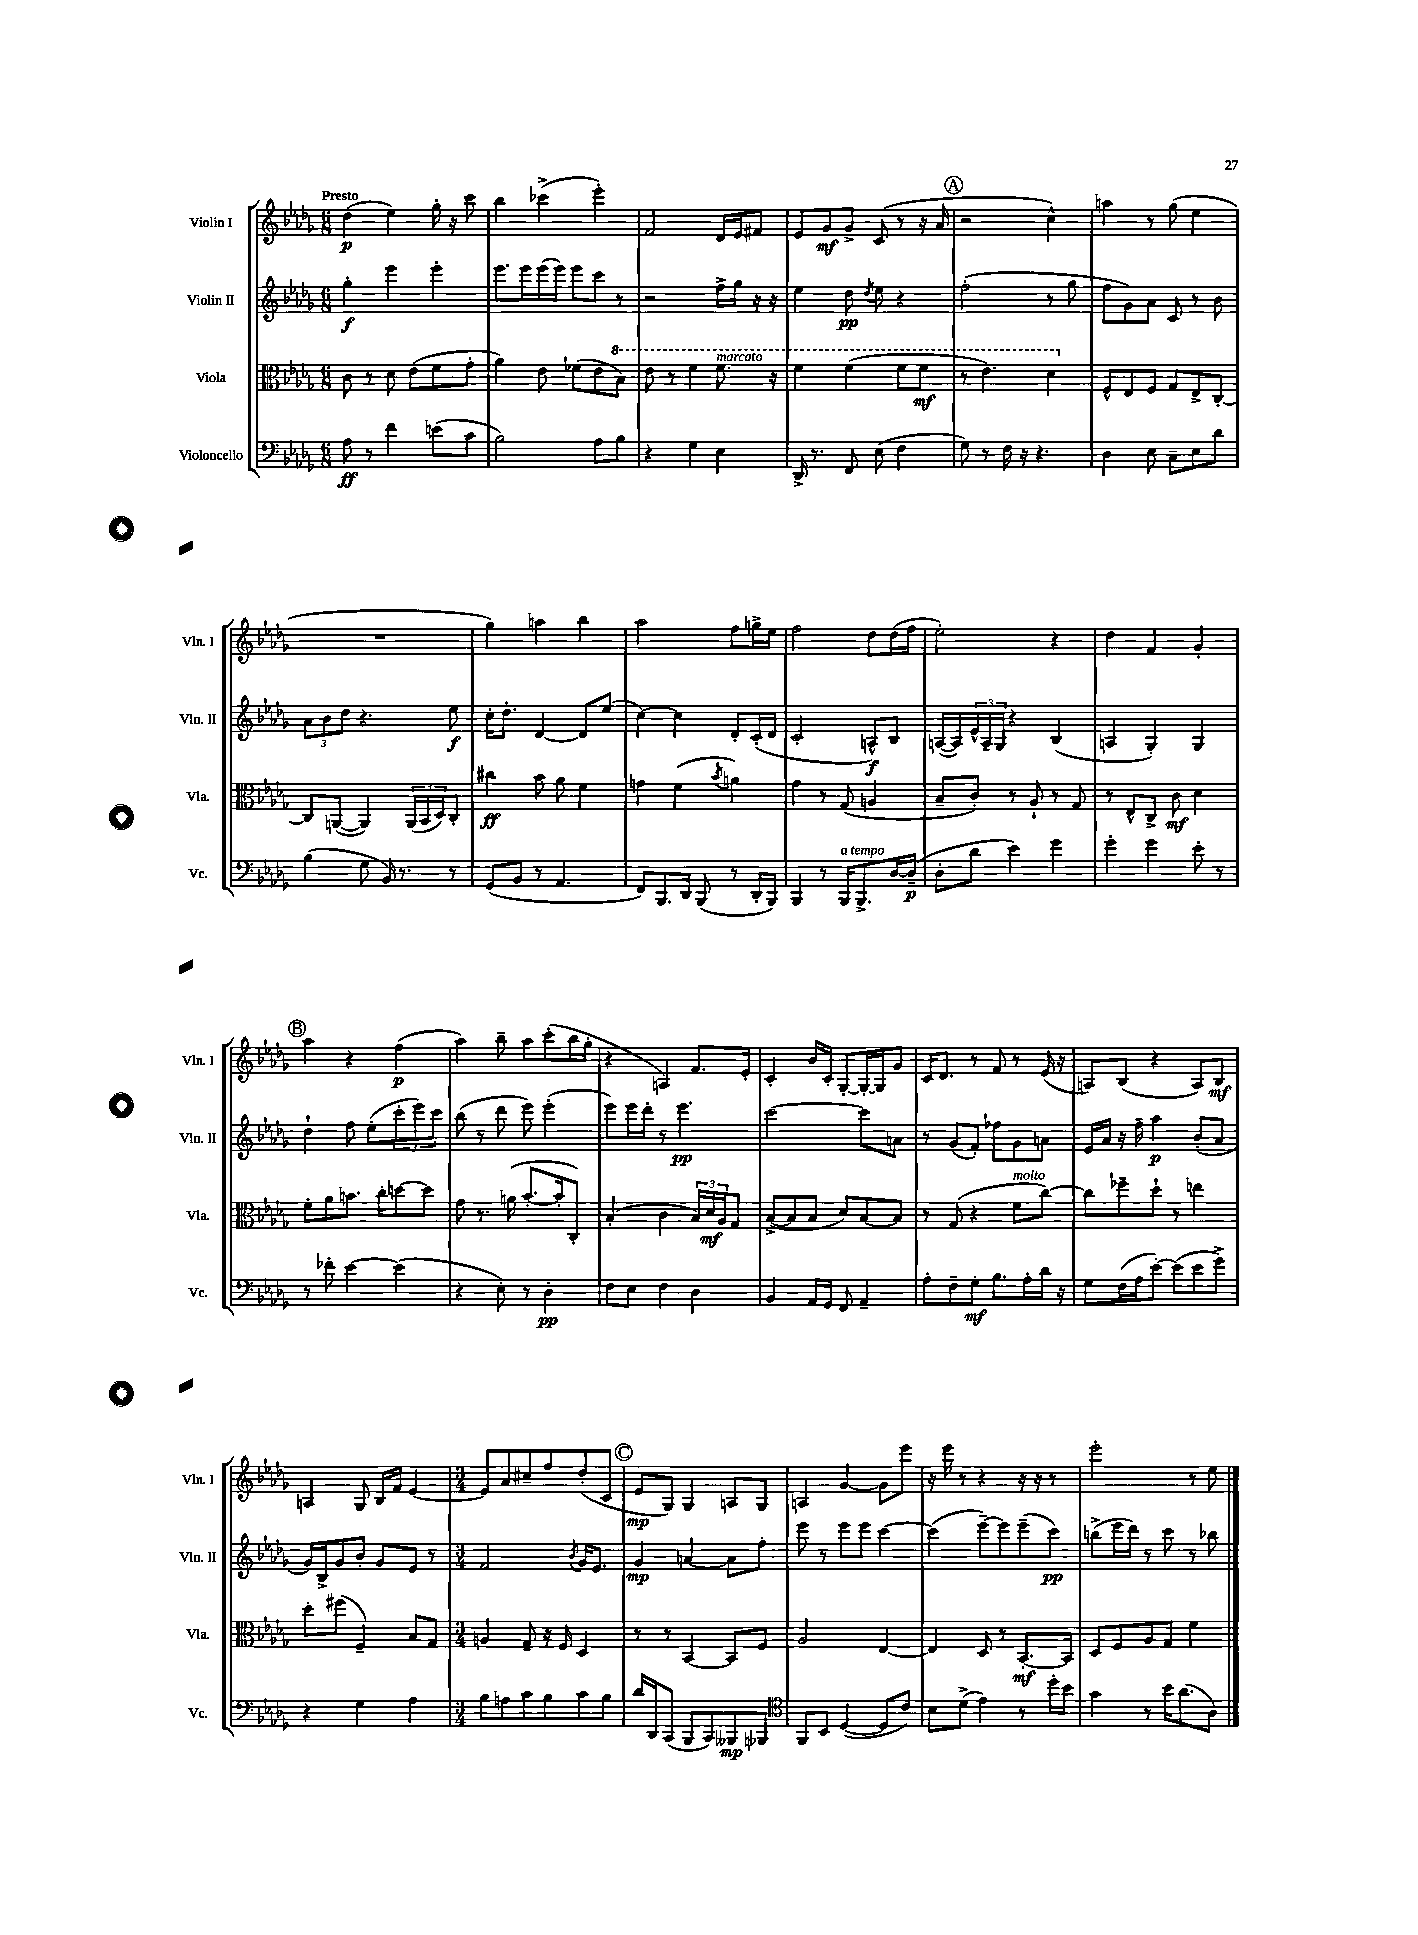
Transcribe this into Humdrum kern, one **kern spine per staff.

**kern	**kern	**kern	**kern
*staff4	*staff3	*staff2	*staff1
*clefF4	*clefC3	*clefG2	*clefG2
*k[b-e-a-d-g-]	*k[b-e-a-d-g-]	*k[b-e-a-d-g-]	*k[b-e-a-d-g-]
*M6/8	*M6/8	*M6/8	*M6/8
8A-	8c	4gg-'	(4dd-
8r	8r	.	.
4f	8d-	4eee-	4ee-)
.	(8e-	.	.
(8e	8f	4eee-'	16gg-'
.	.	.	16r
8c	8g-'	.	8ccc
=	=	=	=
2B-)	4a-)	8.eee-	4bb-
.	.	16eee-	.
.	8e-	(16eee-	(4ccc-^
.	.	16eee-)	.
.	(8f-	8eee-	.
8A-	8e-	8ccc	4eee-')
8B-	8b-)	8r	.
=	=	=	=
4r	8ee-	2r	2f
.	8r	.	.
4G-	4ff	.	.
4E-	8.ff	16ff^	16d-
.	.	16gg-	16e-
.	.	16r	8f#
.	16r	16r	.
=	=	=	=
16DD-^	4ff	4ee-	8e-
8.r	.	.	.
.	.	.	8g-
8FF	(4ff	8dd-	8g-^
.	.	8qdd-	.
(8E-	.	8ee-	(8c
4F	8ff	4r	8r
.	8ff	.	16r
.	.	.	16a-
=	=	=	=
8G-)	8r	(2ff'	2r
8r	4.ee-)	.	.
16F	.	.	.
16r	.	.	.
4.r	.	.	.
.	4dd-	8r	4cc^^)
.	.	8gg-	.
=	=	=	=
4D-	8F^^	8ff	4aa
.	8E-	8g-)	.
8E-	8F	8a-	8r
8C~	8G-	8c	(8gg-
8E-	8E-^	8r	4ee-
8d-	[8C'	8b-	.
=	=	=	=
(4B-	8C]	12a-	2.r
.	.	12b-	.
.	([8AA	.	.
.	.	12dd-	.
8G-	4AA])	4.r	.
16BB-)	.	.	.
8.r	.	.	.
.	(24AA	.	.
.	24BB-	.	.
.	24D-)	.	.
8r	8C'	8ee-	.
=	=	=	=
(8GG-	4cc#	16cc'	4gg-)
.	.	8.dd-'	.
8BB-	.	.	.
8r	8b-	[4d-	4aa
4.AA-	8a-	.	.
.	4f	8d-]	4bb-
.	.	(8ee-	.
=	=	=	=
8FF)	4g	[4cc)	2aa-
8.BBB-	.	.	.
.	(4f	4cc]	.
16DD-	.	.	.
(8BBB-	.	.	.
.	8qb-	.	.
8r	4a)	8d-'	8ff
16DD-'	.	(16c'	16gg^
16BBB-)	.	16d-	16ee-
=	=	=	=
4BBB-	4g-	2c'	2ff
8r	8r	.	.
16BBB-	(8G-	.	.
8.BBB-^	.	.	.
.	4A	8A^^)	8dd-
[16D-	.	8B-	(16dd-
(16D-~]	.	.	16ff
=	=	=	=
8D-'	8B-~	([16A	2ee-')
.	.	16A])	.
8d-	8c')	24e-^^	.
.	.	24A~	.
.	.	24G-	.
4e-)	8r	4r	.
.	8A-`	.	.
4g-	8r	(4B-	4r
.	8G-	.	.
=	=	=	=
4g-'	8r	4A	4dd-
.	8E-^^	.	.
4g-	8C^	4G-')	4f
.	8c	.	.
8e-'	4d-	4G-	4g-'
8r	.	.	.
=	=	=	=
8r	8f'	4dd-`	4aa-
8f-'	8a-	.	.
[4e-	8.b	8ff	4r
.	.	(8ee-'	.
.	16cc'	.	.
(4e-]	[8dd	12ccc'	(4ff
.	.	12eee-)	.
.	8dd]	.	.
.	.	12ccc	.
=	=	=	=
4r	8g-	(8bb-	4aa-)
.	8.r	8r	.
8E-')	.	8ddd-	8bb-~
.	(16a	.	.
8r	[8.b-'	8eee-)	8aa-
4D-'	.	(4eee-'	(8ccc'
.	16b-']	.	.
.	8C')	.	16bb-
.	.	.	16gg-'
=	=	=	=
8F	(4B-'	8eee-)	4r
8E-	.	16eee-	.
.	.	16ddd-'	.
4F	4c	8r	4A)
.	.	4.eee-	.
4D-	24B-)	.	8.f
.	24d-	.	.
.	24A-	.	.
.	8G-	.	.
.	.	.	16e-'
=	=	=	=
4BB-	([8B-^	[2ccc	4c'
.	8B-]	.	.
16AA-	8B-	.	16b-
16GG-	.	.	16c'
8FF	8d-)	.	[8G-'
4AA-~	[8B-	8ccc]	16G-'_
.	.	.	16G-]
.	8B-]	8a	8g-
=	=	=	=
8A-'	8r	8r	16c
.	.	.	8.d-
8F~	(8G-	(8g-	.
8G-'	4r	8f')	8r
8.B-	.	8ff-	8f
.	8f	8g-	8r
16A-'	.	.	.
16d-	[8cc)	8a	(16e-
16r	.	.	16r
=	=	=	=
8G-	8cc]	16e-	8A)
.	.	16a-	.
(16F	8ff-~	16r	(8B-
16A-	.	16ff~	.
[8e-')	8dd-`	4aa-	4r
(8e-]	8r	.	.
8e-	4ee	(8b-'	8A)
8g-^)	.	8a-	8B-
=	=	=	=
4r	8dd-'	16g-)	4A
.	.	16B-^	.
.	(8ff#	8g-	.
4G-	4F~)	8b-'	8G-
.	.	8g-	16B-
.	.	.	16f
4A-	8B-	8e-	[4e-
.	8G-	8r	.
=	=	=	=
*M3/4	*M3/4	*M3/4	*M3/4
8B-	4A	2f	8e-]
8A	.	.	8a-
8c	8G-~	.	8cc#~
8B-	16r	.	8ff
.	16F	.	.
.	.	8qb-	.
8c	4D-	16g-	(8dd-'
.	.	8.e-	.
8B-	.	.	8c
=	=	=	=
16d-	8r	4g-	8e-
16DD-	.	.	.
(8CC	8r	.	8G-)
8BBB-	[4BB-	[4a	4G-
8CC)	.	.	.
8BBB--	8BB-]	8a]	8A
8BBB-	8F	8ff'	8G-
=	=	=	=
*clefC4	*	*	*
8FF	2A-	8eee-	4A
8BB-	.	8r	.
([4D-	.	8eee-	[4g-
.	.	8eee-	.
8D-]	[4E-	[4ccc	8g-]
8c)	.	.	8eee-
=	=	=	=
8B-	4E-]	(4ccc]	16r
.	.	.	16eee-
(8d-^	.	.	8r
4e-)	8D-	[8eee-~)	4r
.	8r	8eee-]	.
8r	[8.BB-'	(8eee-~	16r
.	.	.	16r
16dd-'	.	8ccc)	8r
16b-	16BB-]	.	.
=	=	=	=
4g-	8D-	(8bb^	2eee-'
.	8F	16eee-	.
.	.	16ddd-)	.
8r	8A-	8r	.
16b-	8G-	8ccc	.
(8.a-	.	.	.
.	4f	8r	8r
8A-)	.	8bb-	8ee-
==	==	==	==
*-	*-	*-	*-
